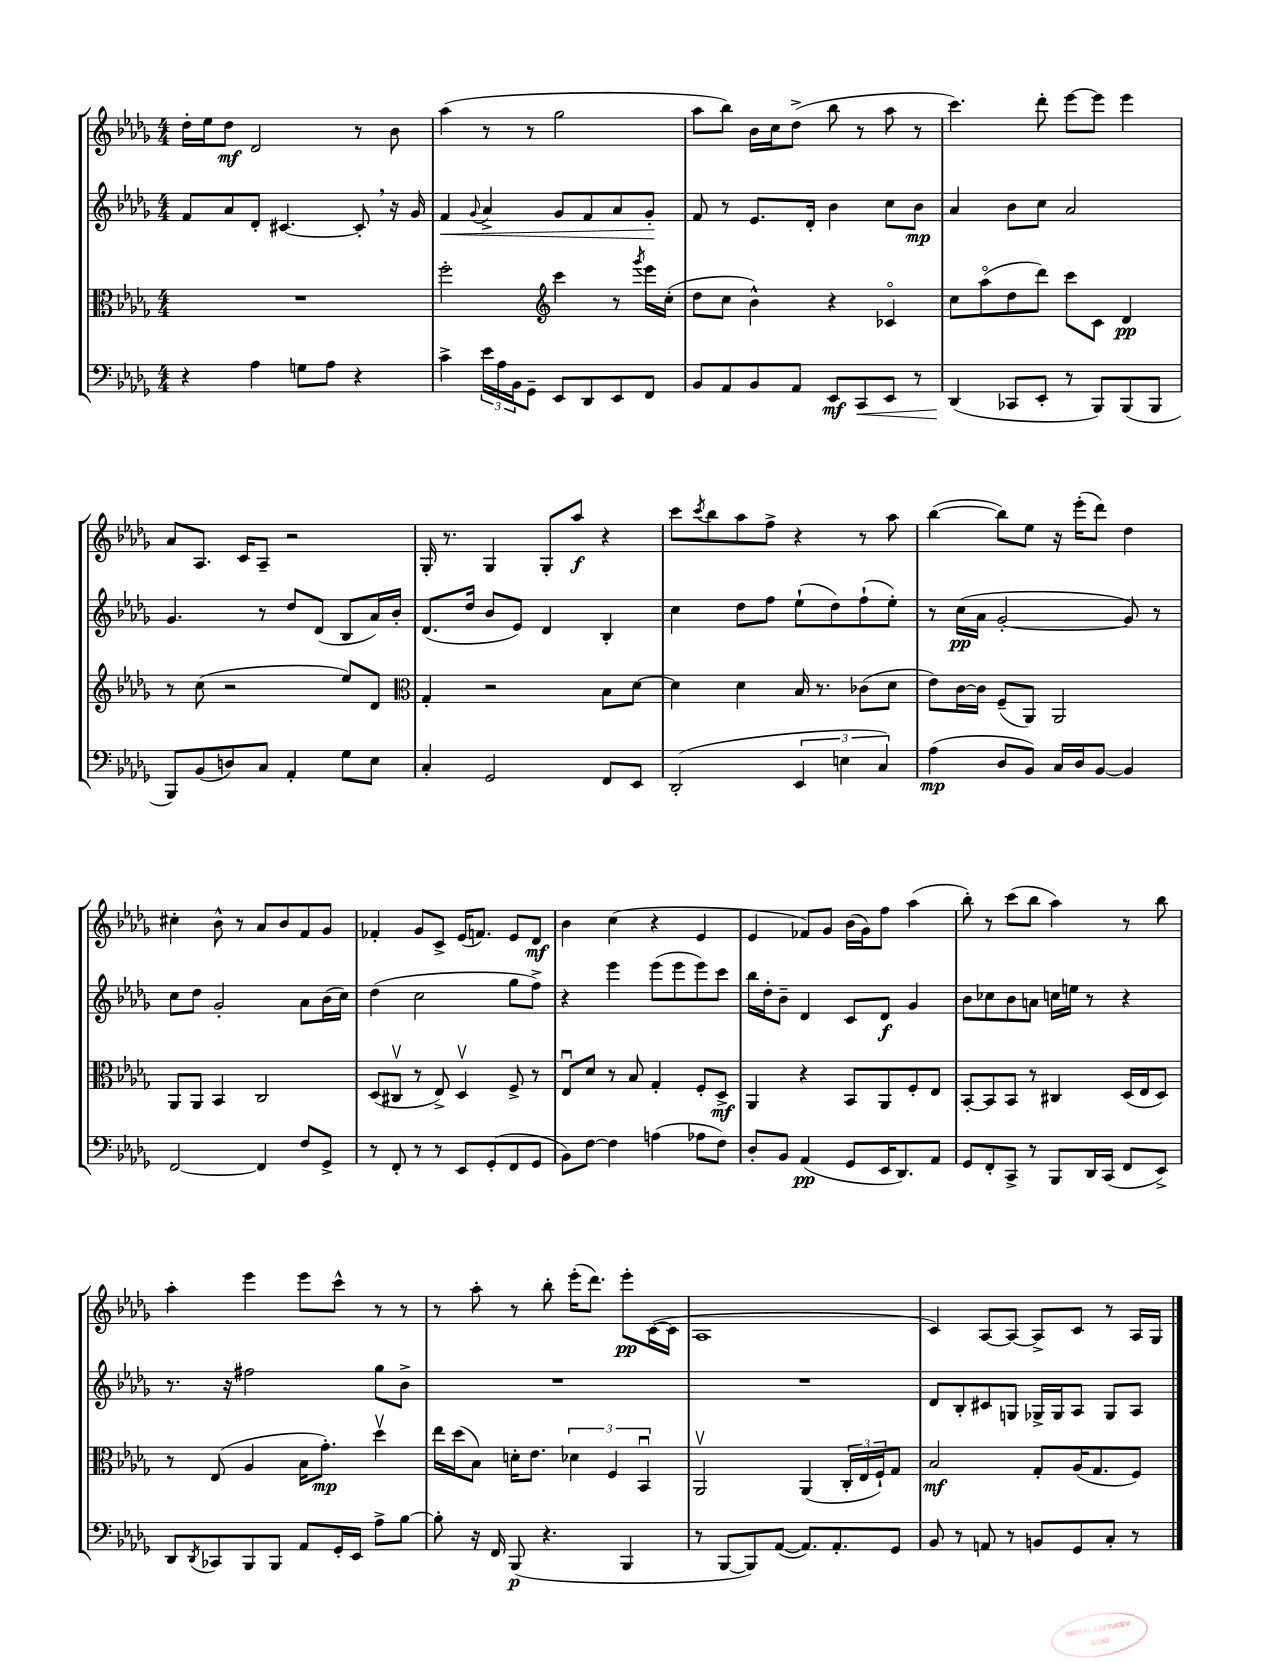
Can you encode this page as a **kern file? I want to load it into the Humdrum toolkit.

**kern	**kern	**kern	**kern
*staff4	*staff3	*staff2	*staff1
*clefF4	*clefC3	*clefG2	*clefG2
*k[b-e-a-d-g-]	*k[b-e-a-d-g-]	*k[b-e-a-d-g-]	*k[b-e-a-d-g-]
*M4/4	*M4/4	*M4/4	*M4/4
4r	1r	8f/L	16dd-'\LL
.	.	.	16ee-\J
.	.	8a-/	8dd-\J
4A-\	.	8d-'/J	2d-/
.	.	[4.c#/	.
8G\L	.	.	.
8A-\J	.	.	.
4r	.	8c#'/]	8r
.	.	16r	8b-\
.	.	16g-/	.
=	=	=	=
4c^\	2ff'\	4f/	(4aa-\
.	.	8qqg-/	.
24e-\LL	.	4a-^/	8r
24A-\	.	.	.
24BB-\J	.	.	.
8GG-~\J	.	.	8r
*	*clefG2	*	*
8EE-/L	4ccc\	8g-/L	2gg-\
8DD-/	.	8f/	.
8EE-/	8r	8a-/	.
.	8qggg-/	.	.
8FF/J	16eee-\LL	8g-'/J	.
.	(16cc'\JJ	.	.
=	=	=	=
8BB-/L	8dd-\L	8f/	8aa-\L
8AA-/	8cc\J	8r	8bb-\J)
8BB-/	4b-^^\)	8.e-/L	16b-\LL
.	.	.	16cc\J
8AA-/J	.	.	(8dd-^\J
.	.	16d-'/Jk	.
8EE-/L	4r	4b-\	8bb-\
8CC/	.	.	8r
8EE-/J	4c-o/	8cc\L	8aa-\
8r	.	8b-\J	8r
=	=	=	=
(4DD-/	8cc\L	4a-/	4.ccc\)
.	(8aa-o\	.	.
8CC-/L	8dd-\	8b-\L	.
8EE-'/J	8ddd-\J)	8cc\J	8ddd-'\
8r	8ccc\L	2a-/	[8eee-\L
8BBB-/L)	8c\J	.	8eee-\]J
(8BBB-/	4d-/	.	4eee-\
8BBB-/J	.	.	.
=	=	=	=
8BBB-/L)	8r	4.g-/	8a-/L
(8BB-/	(8cc\	.	8.A-/J
8D/)	2r	.	.
.	.	.	16c/LK
8C/J	.	8r	8A-~/J
4AA-'/	.	8dd-/L	2r
.	.	(8d-/J	.
8G-\L	8ee-/L)	8B-/L	.
8E-\J	8d-/J	16a-/L)	.
.	.	16b-'/JJ	.
=	=	=	=
*	*clefC3	*	*
4C'/	4G-'/	(8.d-/L	16G-'/
.	.	.	8.r
.	.	16dd-/Jk	.
2GG-/	2r	8b-/L	4G-/
.	.	8e-/J)	.
.	.	4d-/	8G-'/L
.	.	.	8aa-/J
8FF/L	8B-\L	4B-'/	4r
8EE-/J	[8d-\J	.	.
=	=	=	=
(2DD-'/	4d-\]	4cc\	8ccc\L
.	.	.	8qccc/
.	.	.	8bb-\
.	4d-\	8dd-\L	8aa-\
.	.	8ff\J	8ff^\J
6EE-/	16B-/	(8ee-`\L	4r
.	8.r	.	.
.	.	8dd-\)	.
6E\	.	.	.
.	(8c-\L	(8ff`\	8r
6C/)	.	.	.
.	8d-\J	8ee-'\J)	8aa-\
=	=	=	=
(4A-\	8e-\L)	8r	([4bb-\
.	[16c\L	(16cc\LL	.
.	16c\]JJ	16a-\JJ	.
8D-/L	(8F~/L	[2g-'/	8bb-\]L)
8BB-/J)	8AA-/J)	.	8ee-\J
16C/LL	2AA-/	.	16r
16D-/J	.	.	(16eee-'\LK
[8BB-/J	.	.	8ddd-\J)
4BB-/]	.	8g-/])	4dd-\
.	.	8r	.
=	=	=	=
[2FF/	8AA-/L	8cc\L	4cc#'\
.	8AA-/J	8dd-\J	.
.	4BB-/	2g-'/	8b-^^\
.	.	.	8r
4FF/]	2C/	.	8a-/L
.	.	.	8b-/
8F/L	.	8a-\L	8f/
8GG-^/J	.	(16b-\L	8g-/J
.	.	16cc\JJ)	.
=	=	=	=
8r	(8D-/L	(4dd-\	4f-'/
8FF'/	8C#v/J	.	.
8r	8r	2cc\	8g-/L
8r	8E-^/)	.	8c^/J
8EE-/L	4D-v/	.	(16e-/LK
.	.	.	8.f/J)
(8GG-'/	.	.	.
8FF/	8F^/	8gg-\L	8e-/L
8GG-/J	8r	8ff^\J)	8d-/J
=	=	=	=
8BB-\L)	8E-u/L	4r	4b-\
[8F\J	8d-/J	.	.
4F\]	8r	4eee-\	(4cc\
.	8B-/	.	.
(4A\	4G-'/	(8eee-\L	4r
.	.	8eee-\	.
8A-\L	8F'/L	8eee-\)	4e-/
8F\J)	8D-^/J	8ccc\J	.
=	=	=	=
8D-'/L	4AA-/	16bb-\LL	4e-/
.	.	16dd-'\J	.
8BB-/J	.	8b-~\J	.
(4AA-/	4r	4d-/	8f-/L)
.	.	.	8g-/J
8GG-/L	8BB-/L	8c/L	(16b-\LL
.	.	.	16g-\J)
16EE-/K	8AA-/	8d-/J	8ff\J
8.DD-/)	.	.	.
.	8F'/	4g-/	(4aa-\
8AA-/J	8E-/J	.	.
=	=	=	=
8GG-/L	[8BB-'/L	8b-\L	8bb-'\)
8FF'/	8BB-/]	8cc-\	8r
8CC^/J	8BB-/J	8b-\	(8ccc\L
8r	8r	8a\J	8bb-\J
8BBB-/L	4C#/	16cc\LL	4aa-\)
.	.	16ee\JJ	.
16DD-/L	.	8r	.
(16CC/JJ	.	.	.
8FF/L	(16D-/LL	4r	8r
.	16E-/J	.	.
8EE-^/J)	8D-/J)	.	8bb-\
=	=	=	=
8DD-/L	8r	8.r	4aa-'\
8qDD-/	.	.	.
8CC-/	(8E-/	.	.
.	.	16r	.
8BBB-/	4A-/	2ff#\	4eee-\
8BBB-/J	.	.	.
8AA-/L	16B-\LK	.	8eee-\L
.	8.g-'\J)	.	.
16GG-'/L	.	.	8ccc^^\J
16EE-/JJ	.	.	.
8A-^\L	4dd-v\	8gg-\L	8r
[8B-\J	.	8b-^\J	8r
=	=	=	=
8B-'\]	16ee-\LL	1r	8r
.	(16dd-\J	.	.
16r	8B-\J)	.	8aa-'\
16FF/	.	.	.
(8BBB-/	16d'\LK	.	8r
.	8.e-\J	.	.
4.r	.	.	8bb-'\
.	6d-\	.	(16eee-'\LK
.	.	.	8.ddd-\J)
.	6F/	.	.
4BBB-/	.	.	8eee-'\L
.	6BB-u/	.	.
.	.	.	([16c\L
.	.	.	16c\]JJ
=	=	=	=
8r	2AA-v/	1r	1A-
[8BBB-/L	.	.	.
8BBB-/])	.	.	.
([8AA-/J	.	.	.
8.AA-/]L)	(4AA-/	.	.
8.AA-'/	.	.	.
.	24C'/LL	.	.
.	24E-/	.	.
.	24F`/J)	.	.
8GG-/J	8G-/J	.	.
=	=	=	=
8BB-/	2B-/	8d-/L	4c/)
8r	.	8B-'/	.
8AA/	.	8c#/	[8A-/L
8r	.	8G/J	8A-/_J
8BB/L	8G-'/L	16G-^/LL	8A-^/]L
.	.	16G-/J	.
8GG-/	(16A-/K	8A-/J	8c/J
.	8.G-/	.	.
8C'/J	.	8G-/L	8r
8r	8F/J)	8A-/J	16A-/LL
.	.	.	16G-/JJ
==	==	==	==
*-	*-	*-	*-
